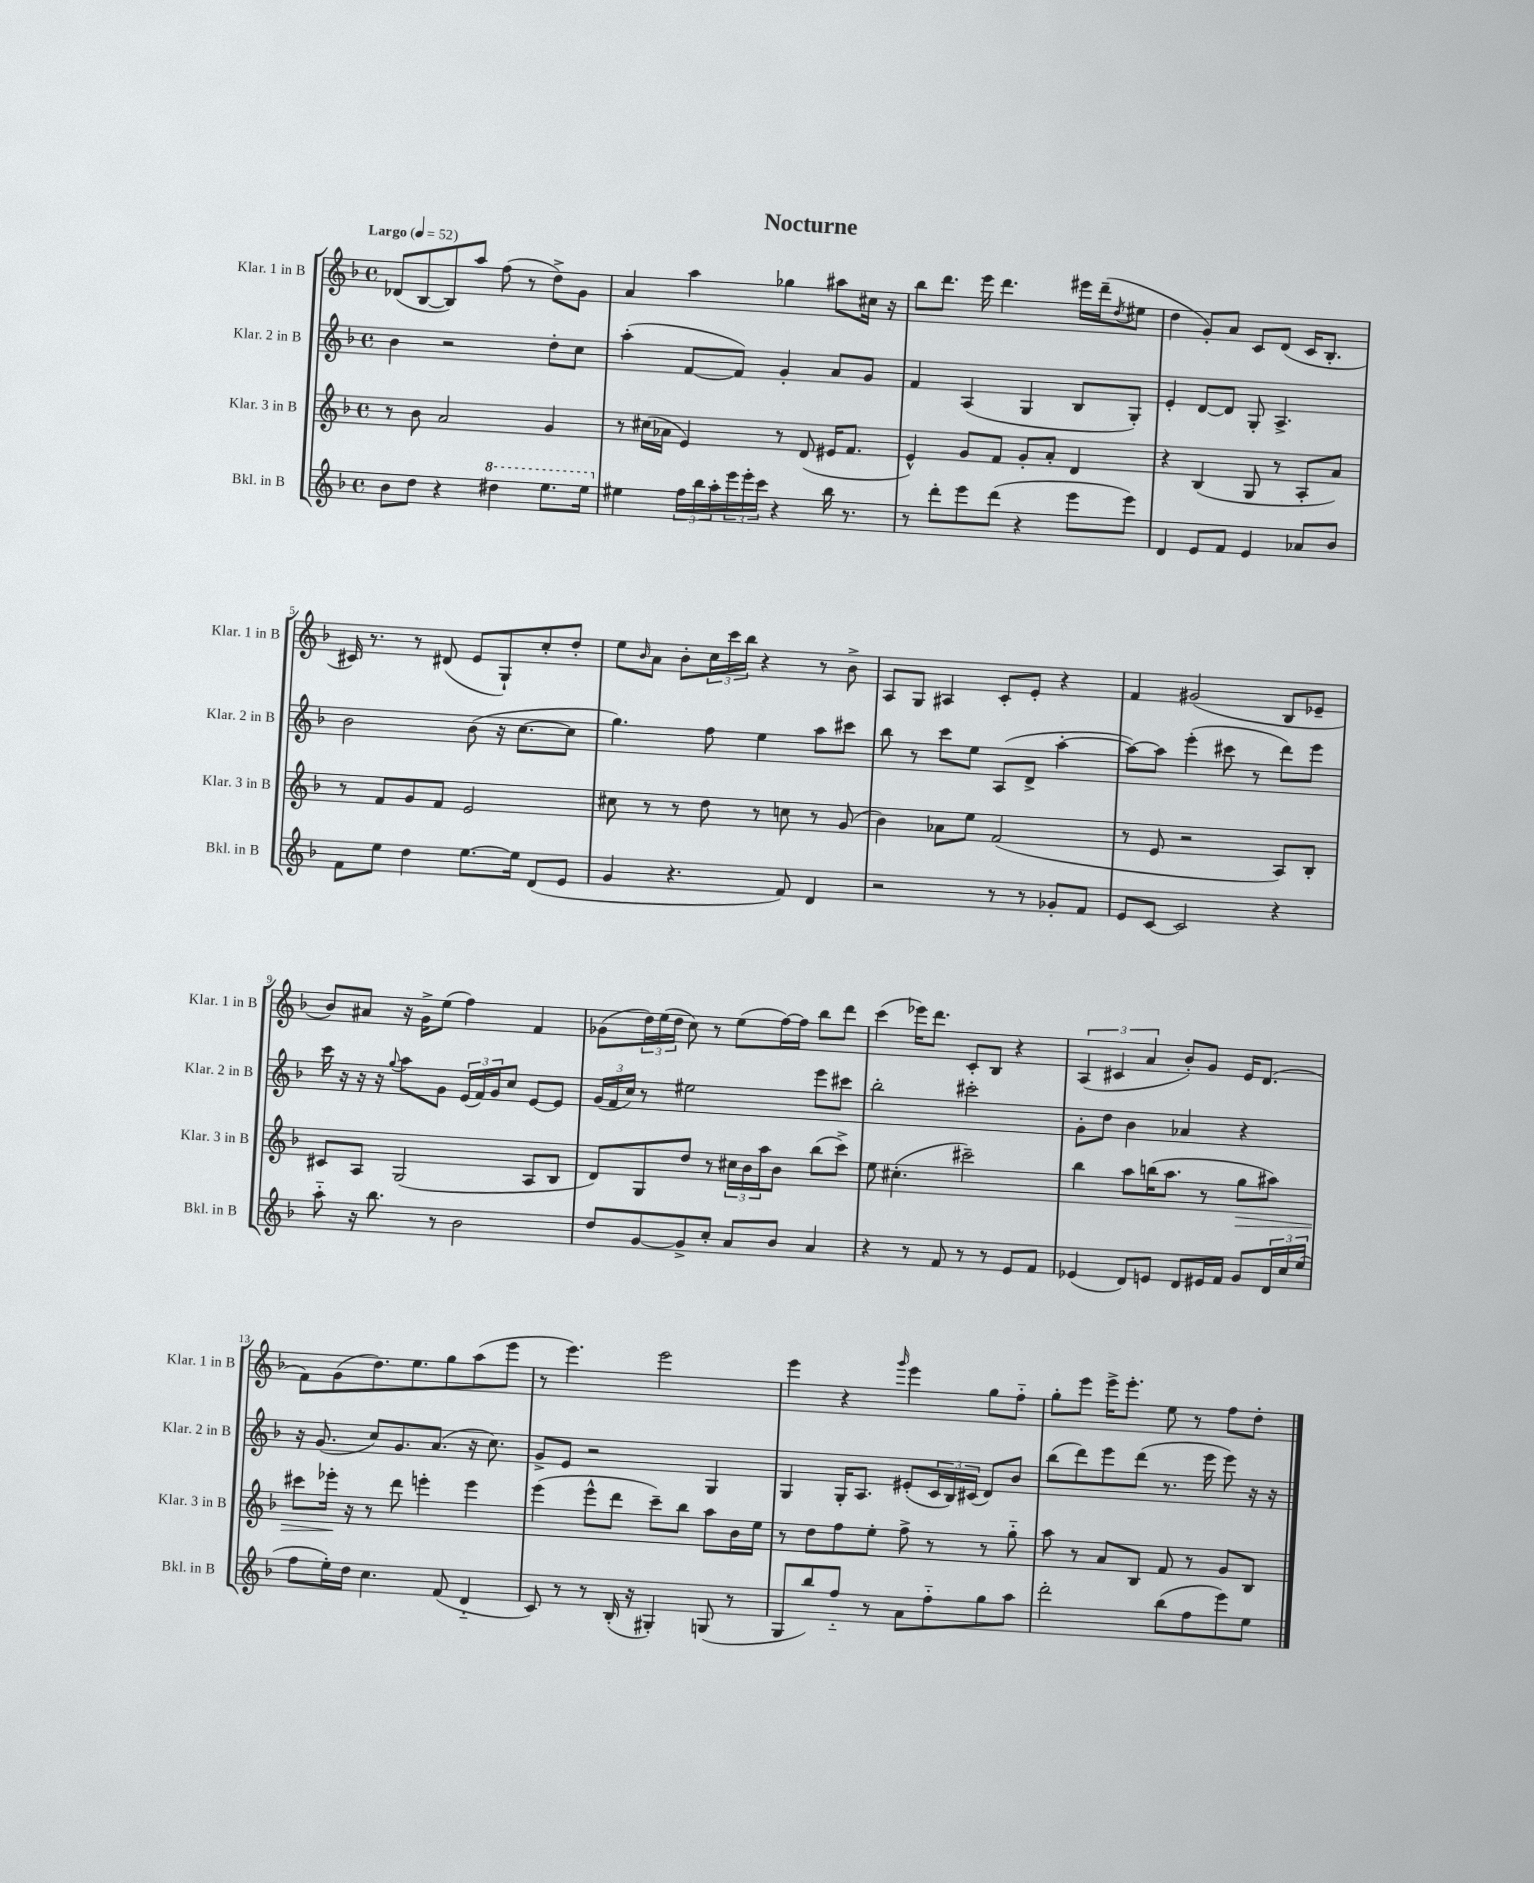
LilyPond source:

\header { title = "Nocturne" }
<<
\new StaffGroup <<
\new Staff = "s0" \with { instrumentName = "Klar. 1 in B" shortInstrumentName = "Klar. 1 in B" } {
    \clef treble \key f \major \defaultTimeSignature \time 4/4 \tempo "Largo" 4 = 52
    des'8( bes8~ bes8) a''8 f''8( r8 d''8->) g'8 |
    a'4 a''4 ges''4 ais''8 cis''16 r16 |
    bes''8 d'''8. e'''16 d'''4. eis'''16 d'''16--( \acciaccatura { d''8 } eis''8 |
    d''4 g'8-.) a'8 c'8 d'8( c'16 bes8.-. |
    cis'16) r8. r8 dis'8( e'8 g8-!) c''8-. d''8-. |
    e''8 \grace { bes'16 } a'8 bes'8-. \tuplet 3/2 { c''16 c'''16 bes''16 } r4 r8 bes'8-> |
    a8 g8 ais4 c'8-. e'8-. r4 |
    f'4 gis'2( bes8 ees'8-- |
    bes'8) ais'8 r16 g'16-> e''8( f''4) f'4 |
    ges'8( \tuplet 3/2 { d''16) e''16( d''16 } c''8) r8 e''8( f''16~) f''16 bes''8 d'''8 |
    c'''4( ees'''16) d'''8. c'8-. bes8 r4 |
    \tuplet 3/2 { a4( cis'4 a'4 } bes'8-.) g'8 e'16 d'8.( |
    f'8) g'8( d''8.) e''8. g''8 a''8( e'''8 |
    r8 e'''4.) e'''2 |
    e'''4 r4 \grace { g'''16 } e'''4 g''8 f''8-_ |
    g''8-. e'''8 e'''16-> e'''8.-. e''8 r8 f''8 d''8-. \bar "|." |
}
\new Staff = "s1" \with { instrumentName = "Klar. 2 in B" shortInstrumentName = "Klar. 2 in B" } {
    \clef treble \key f \major \defaultTimeSignature \time 4/4
    bes'4 r2 d''8-. c''8 |
    a''4-.( f'8~ f'8) g'4-. a'8 g'8 |
    f'4 a4( g4 bes8 g8-.) |
    e'4-. d'8~ d'8 g8-. a4.-> |
    bes'2 bes'8( r16 c''8.~ c''8 |
    g''4.) f''8 e''4 a''8 cis'''8 |
    bes''8 r8 c'''8 e''8 a8( d'8-> a''4~-. |
    a''8~) a''8 e'''4-.( cis'''8 r8 d'''8) e'''8 |
    c'''16 r16 r16 r16 \appoggiatura { g''8 } a''8 g'8 \tuplet 3/2 { e'16( f'16) g'16 } c''8 e'8~ e'8 |
    \tuplet 3/2 { g'16( f'16 c''16) } r8 eis''2 e'''8 cis'''8 |
    bes''2-. cis'''2-. |
    g'8-. d''8 bes'4 aes'4 r4 |
    r16 g'8.( c''8) g'8. a'8.( r16 c''8.) |
    g'8-> e'8 r2 g4 |
    g4 g16-. a8. eis'8-.( \tuplet 3/2 { c'16 bes16) cis'16( } d'8) bes'8 |
    bes''8( d'''8) e'''8 d'''8( r8. e'''16 e'''8) r16 r16 \bar "|." |
}
\new Staff = "s2" \with { instrumentName = "Klar. 3 in B" shortInstrumentName = "Klar. 3 in B" } {
    \clef treble \key f \major \defaultTimeSignature \time 4/4
    r8 bes'8 a'2 g'4 |
    r8 cis''16( aes'16 e'4) r8 d'8( eis'16 f'8. |
    e'4-^) g'8 f'8 g'8-. a'8-. d'4 |
    r4 bes4( g8 r8 a8-. a'8) |
    r8 f'8 g'8 f'8 e'2 |
    cis''8 r8 r8 d''8 r8 c''8 r8 g'8( |
    bes'4) aes'8 e''8 f'2( |
    r8 e'8 r2 a8) bes8-. |
    cis'8 a8 g2( a8 bes8 |
    d'8) g8 d''8 r8 \tuplet 3/2 { cis''16 bes'16 a''16 } bes'8 bes''8( c'''8->) |
    e''8 cis''4.-.( cis'''2--) |
    bes''4 a''8 b''16( a''8. r8 g''8\> ais''8) |
    cis'''8 ees'''16-.\! r16 r8 d'''8 e'''4-. e'''4 |
    e'''4( e'''8-^ d'''8 c'''8--) bes''8 a''8 bes'16 e''16 |
    r8 d''8 f''8 e''8-. f''8-> r8 r8 g''8-_ |
    a''8 r8 a'8 bes8 f'8 r8 g'8 bes8 \bar "|." |
}
\new Staff = "s3" \with { instrumentName = "Bkl. in B" shortInstrumentName = "Bkl. in B" } {
    \clef treble \key f \major \defaultTimeSignature \time 4/4
    bes'8 d''8 r4 \ottava #1 dis'''4 e'''8. e'''16 \ottava #0 |
    eis''4 \tuplet 3/2 { f''16 bes''16 a''16-. } \tuplet 3/2 { e'''16 e'''16-. c'''16 } r4 bes''16 r8. |
    r8 d'''8-. e'''8 d'''8( r4 e'''8 e'''8) |
    d'4 e'8 f'8 e'4 aes'8 bes'8 |
    f'8 e''8 d''4 e''8.~ e''16 d'8( e'8 |
    g'4 r4. f'8) d'4 |
    r2 r8 r8 ges'8-. f'8 |
    e'8 c'8~ c'2 r4 |
    a''8-_ r16 bes''8. r8 bes'2 |
    d''8 g'8~ g'8-> c''8-. a'8 bes'8 a'4 |
    r4 r8 f'8 r8 r8 e'8 f'8 |
    ees'4( d'8) e'8 d'8 eis'16 f'16 g'8 \tuplet 3/2 { d'16 c''16 e''16( } |
    f''8 e''16-.) d''16 c''4. f'8( d'4-_ |
    c'8) r8 r8 bes16-.( r16 gis4-.) g8( r8 |
    g8 bes''8) f''8-_ r8 a'8 f''8-_ g''8 a''8 |
    d'''2-. bes''8( f''8 e'''8) e''8 \bar "|." |
}
>>
>>
